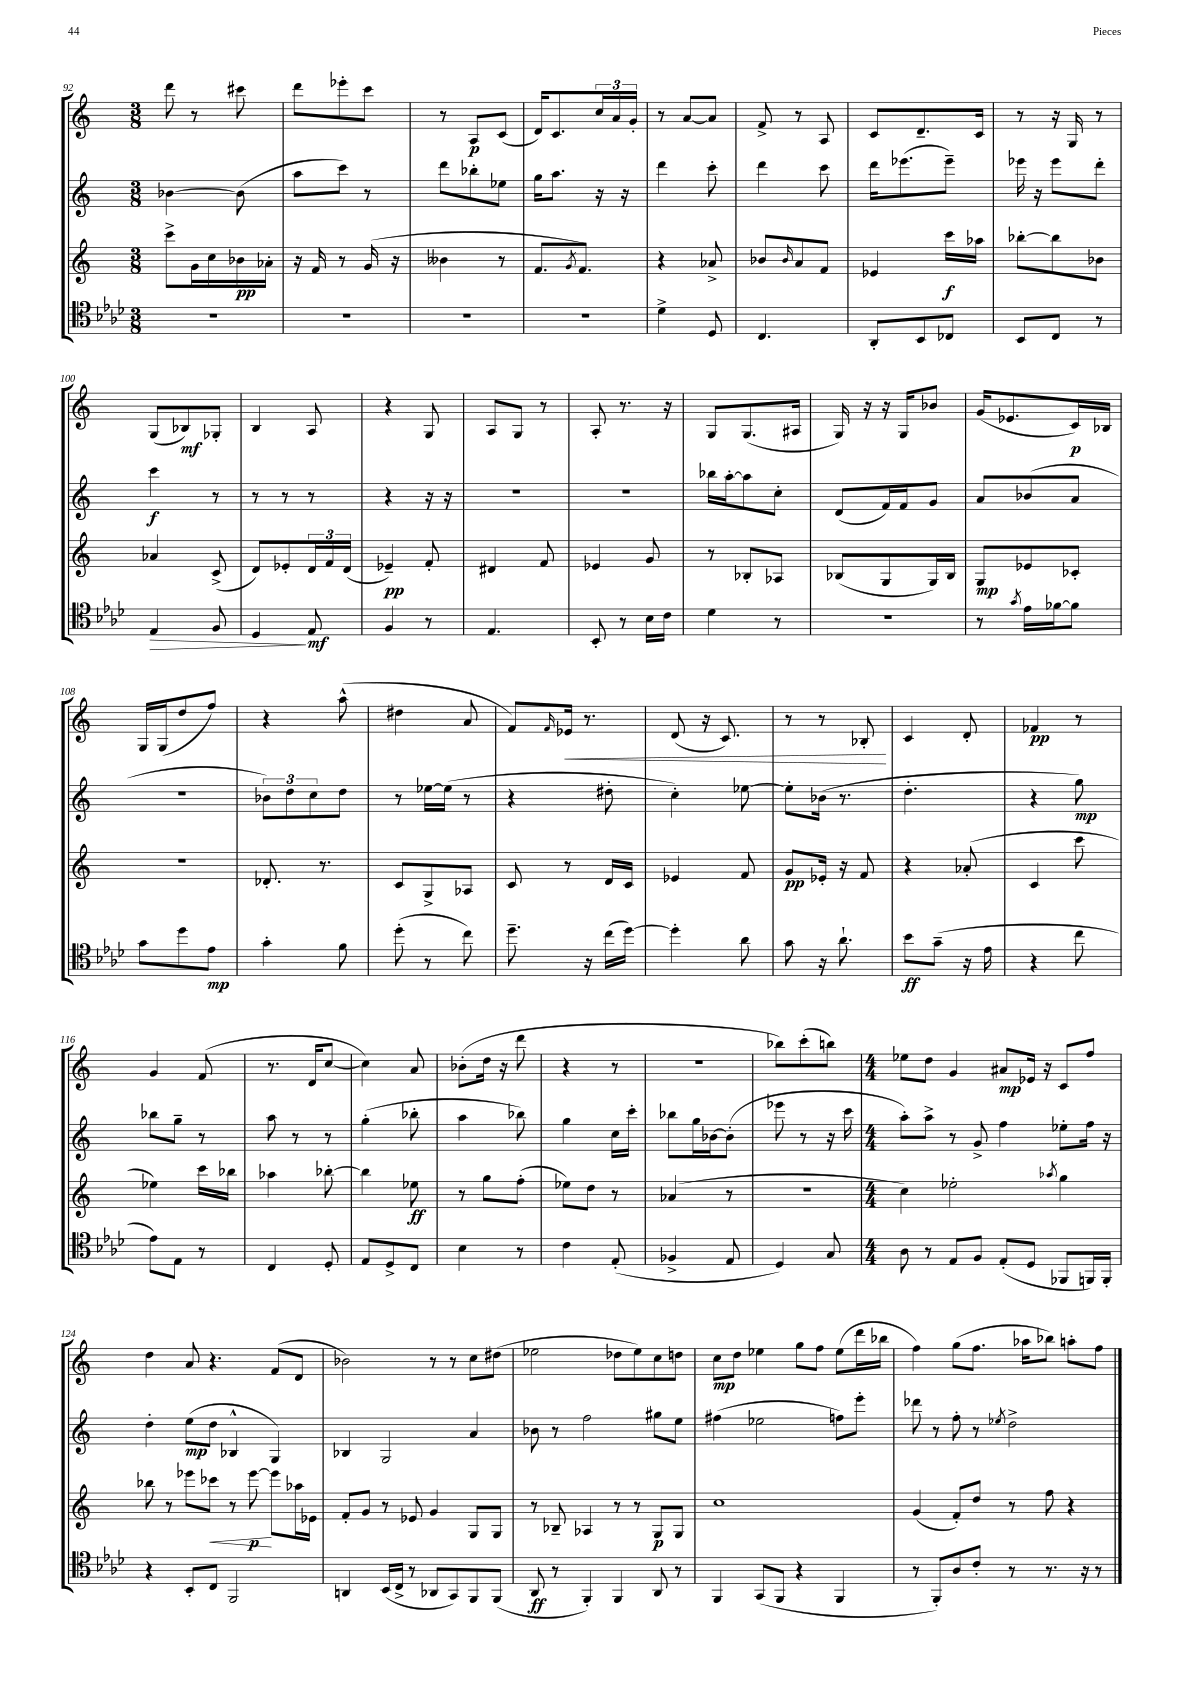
<<
\new StaffGroup <<
\new Staff = "s0" {
    \clef treble \key c \major \numericTimeSignature \time 3/8
    d'''8 r8 cis'''8 |
    d'''8 ees'''8-. c'''8 |
    r8 a8\p c'8( |
    d'16) c'8. \tuplet 3/2 { c''16 a'16 g'16-. } |
    r8 a'8~ a'8 |
    f'8-> r8 a8 |
    c'8 d'8.-- c'16 |
    r8 r16 g16 r8 |
    g8( bes8\mf) ges8-. |
    b4 a8 |
    r4 g8 |
    a8 g8 r8 |
    a8-. r8. r16 |
    g8 g8.( ais16 |
    g16) r16 r16 g16 bes'8 |
    g'16( ees'8. c'16\p) bes16 |
    g16 g16( d''8 f''8) |
    r4 a''8-^( |
    dis''4 a'8 |
    f'8) \grace { f'16 } ees'16\< r8. |
    d'8( r16 c'8.) |
    r8 r8 bes8-.\! |
    c'4 d'8-. |
    fes'4\pp r8 |
    g'4 f'8( |
    r8. d'16 c''8~ |
    c''4) a'8 |
    bes'8-.( d''16 r16 d'''8 |
    r4 r8 |
    R4. |
    bes''8) c'''8-.( b''8) |
    \numericTimeSignature \time 4/4 ees''8 d''8 g'4 ais'8\mp ees'16 r16 c'8 f''8 |
    d''4 a'8 r4. f'8( d'8 |
    bes'2) r8 r8 c''8 dis''8( |
    ees''2 des''8 ees''8) c''8 d''8 |
    c''8\mp d''8 ees''4 g''8 f''8 ees''8( d'''16 bes''16 |
    f''4) g''8( f''8. aes''16 bes''8) a''8-. f''8 \bar "|." |
}
\new Staff = "s1" {
    \clef treble \key c \major \numericTimeSignature \time 3/8
    bes'4~ bes'8( |
    a''8 c'''8) r8 |
    d'''8 bes''8-. ees''8 |
    g''16 a''8. r16 r16 |
    d'''4 c'''8-. |
    d'''4 c'''8 |
    d'''16 ees'''8.( ees'''8--) |
    ees'''16 r16 ees'''8 d'''8-. |
    c'''4\f r8 |
    r8 r8 r8 |
    r4 r16 r16 |
    R4. |
    R4. |
    bes''16 a''16~-. a''8 c''8-. |
    d'8( f'16) f'16 g'8 |
    a'8 bes'8( a'8 |
    R4. |
    \tuplet 3/2 { bes'8) d''8 c''8 } d''8 |
    r8 ees''16~ ees''16( r8 |
    r4 dis''8-. |
    c''4-.) ees''8~ |
    ees''8-. bes'16( r8. |
    d''4.-. |
    r4 g''8\mp) |
    bes''8 g''8-- r8 |
    a''8 r8 r8 |
    g''4-.( bes''8-. |
    a''4 bes''8) |
    g''4 c''16 c'''16-. |
    bes''8 g''16 bes'16~ bes'8-.( |
    ees'''8 r8 r16 c'''16 |
    \numericTimeSignature \time 4/4 a''8-.) a''8-> r8 g'8-> f''4 ees''8-. f''16 r16 |
    d''4-. e''8\mp( d''8 bes4-^ g4) |
    bes4 g2 a'4 |
    bes'8 r8 f''2 gis''8 e''8 |
    fis''4( ees''2 f''8) e'''8-. |
    des'''8 r8 f''8-. r8 \acciaccatura { ees''8 } d''2-> \bar "|." |
}
\new Staff = "s2" {
    \clef treble \key c \major \numericTimeSignature \time 3/8
    c'''8-> g'16 c''16 bes'16\pp aes'16-. |
    r16 f'16 r8 g'16( r16 |
    beses'4 r8 |
    f'8. \acciaccatura { g'8 } f'8.) |
    r4 aes'8-> |
    bes'8 \grace { bes'16 } a'8 f'8 |
    ees'4 c'''16\f aes''16 |
    bes''8~-. bes''8 bes'8 |
    aes'4 c'8->( |
    d'8) ees'8-. \tuplet 3/2 { d'16 f'16 d'16( } |
    ees'4--\pp) f'8-. |
    dis'4 f'8 |
    ees'4 g'8 |
    r8 bes8-. aes8 |
    bes8( g8 g16) bes16 |
    g8\mp ees'8 ces'8-. |
    R4. |
    des'8.-. r8. |
    c'8 g8-> aes8 |
    c'8 r8 d'16 c'16 |
    ees'4 f'8 |
    g'8\pp ees'16-. r16 f'8 |
    r4 aes'8-.( |
    c'4 c'''8 |
    ees''4) c'''16 bes''16 |
    aes''4 bes''8~-. |
    bes''4 ees''8\ff |
    r8 g''8 f''8-.( |
    ees''8) d''8 r8 |
    aes'4( r8 |
    R4. |
    \numericTimeSignature \time 4/4 c''4) ees''2-. \acciaccatura { aes''8 } g''4 |
    bes''8 r8 ees'''8 ces'''8\< r8 ees'''8~\p\! ees'''8 aes''16 ees'16 |
    f'8-. g'8 r8 ees'8 g'4 g8 g8 |
    r8 bes8-- aes4 r8 r8 g8\p g8 |
    c''1 |
    g'4( f'8-.) d''8 r8 f''8 r4 \bar "|." |
}
\new Staff = "s3" {
    \clef tenor \key aes \major \numericTimeSignature \time 3/8
    R4. |
    R4. |
    R4. |
    R4. |
    des'4-> des8 |
    c4. |
    aes,8-. bes,8 ces8 |
    bes,8 c8 r8 |
    ees4\> f8 |
    des4\! ees8\mf |
    f4 r8 |
    ees4. |
    bes,8-. r8 bes16 c'16 |
    des'4 r8 |
    R4. |
    r8 \acciaccatura { g'8 } ees'16 fes'16~ fes'8 |
    g'8 des''8 ees'8\mp |
    g'4-. f'8 |
    des''8-.( r8 c''8) |
    des''8.-- r16 c''16( des''16~) |
    des''4-. aes'8 |
    g'8 r16 aes'8.-! |
    bes'8\ff g'8--( r16 ees'16 |
    r4 c''8 |
    ees'8) ees8 r8 |
    c4 des8-. |
    ees8 des8-> c8 |
    bes4 r8 |
    c'4 ees8-.( |
    fes4-> ees8 |
    des4) g8 |
    \numericTimeSignature \time 4/4 aes8 r8 ees8 f8 ees8-.( des8 fes,8 f,16) f,16-. |
    r4 bes,8-. c8 f,2 |
    a,4 bes,16( c16-> r8 aes,8 g,8) f,8 f,8( |
    aes,8\ff r8 f,4-.) f,4 aes,8 r8 |
    f,4 g,8( f,8 r4 f,4 |
    r8 f,8-.) aes8 c'8-. r8 r8. r16 r8 \bar "|." |
}
>>
>>
\layout { \context { \Score currentBarNumber = #92 } }
